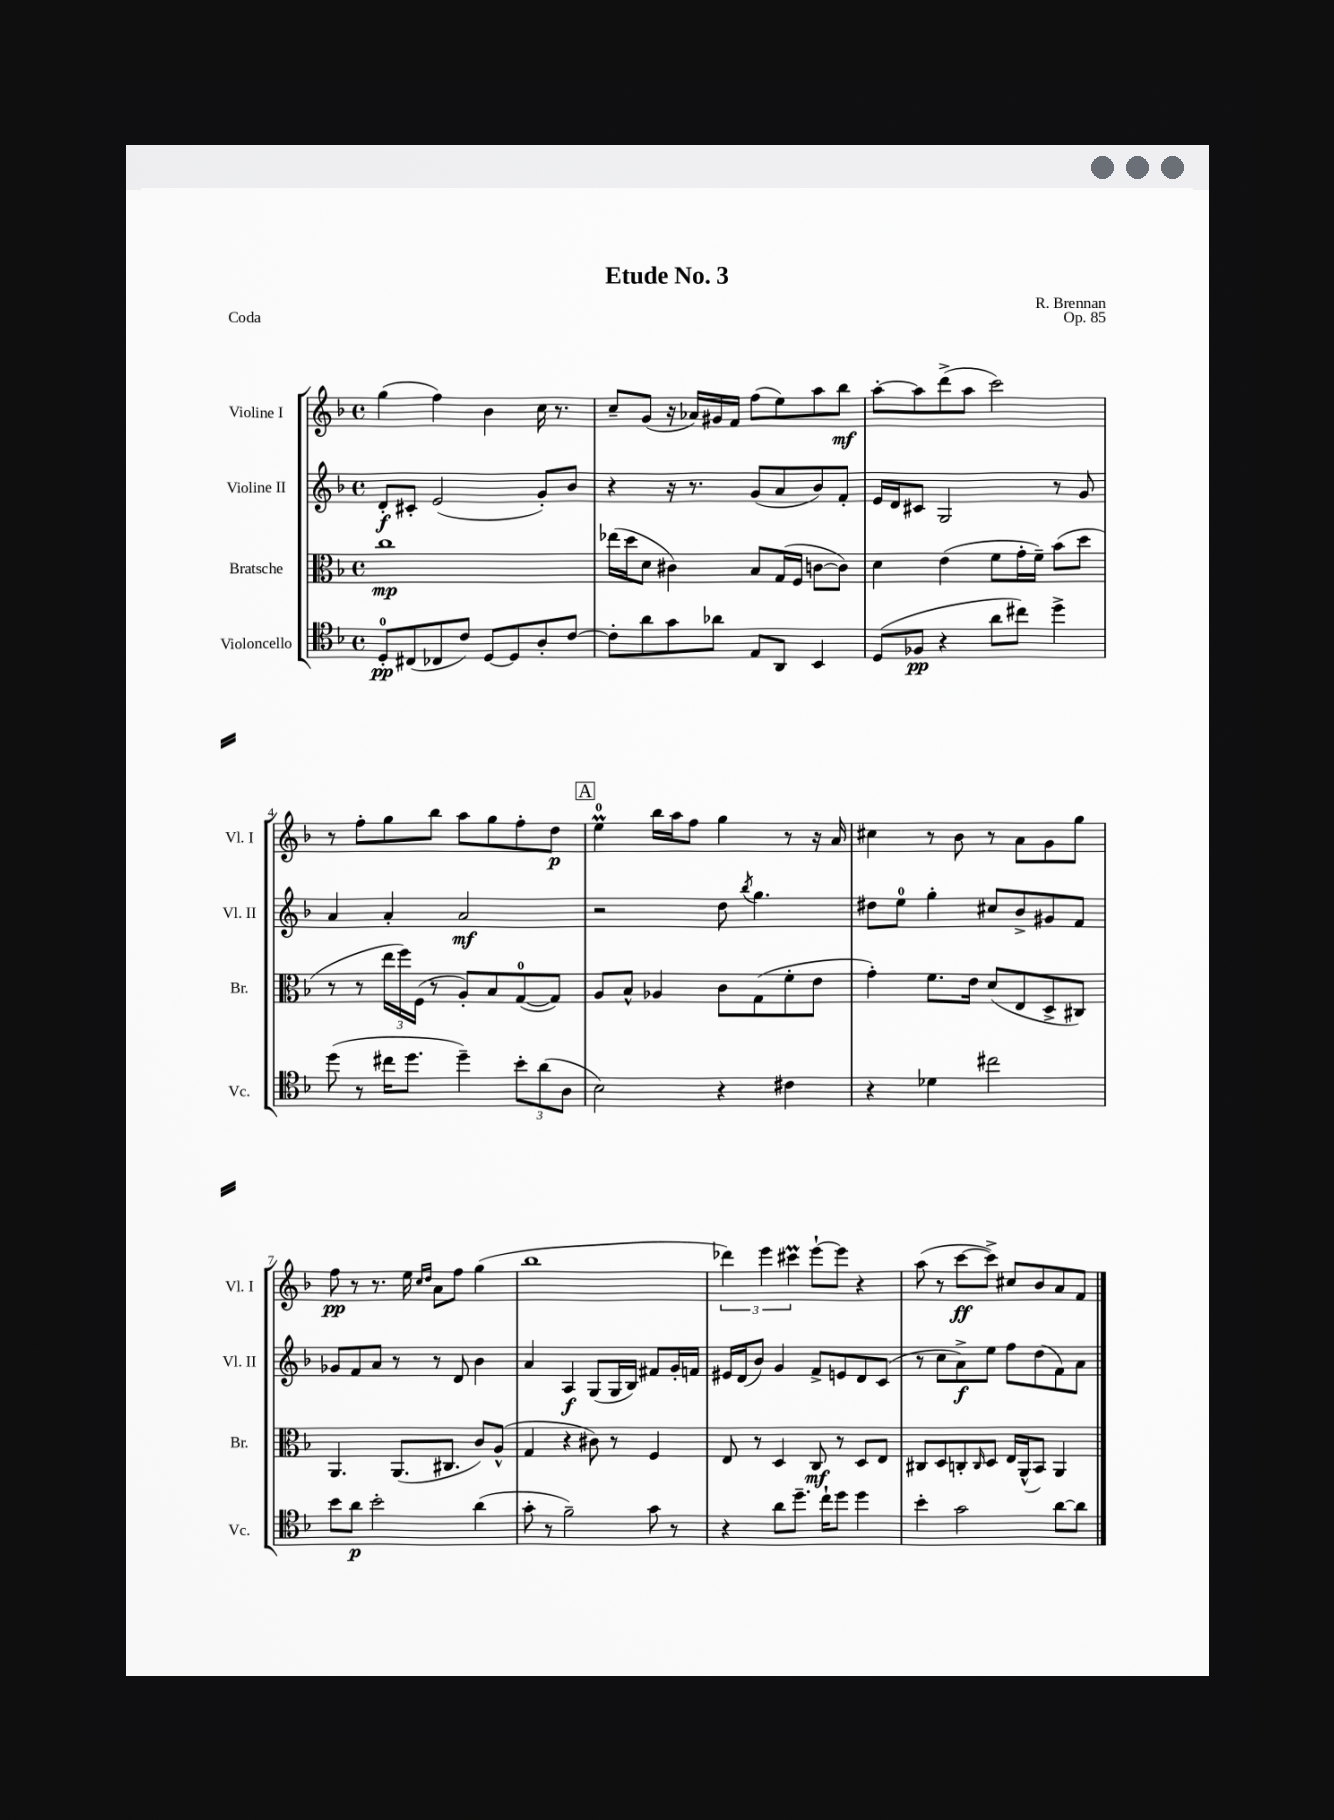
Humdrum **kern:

**kern	**dynam	**kern	**dynam	**kern	**dynam	**kern	**dynam
*part4	*part4	*part3	*part3	*part2	*part2	*part1	*part1
*staff4	*staff4	*staff3	*staff3	*staff2	*staff2	*staff1	*staff1
*I"Violoncello	*	*I"Bratsche	*	*I"Violine II	*	*I"Violine I	*
*I'Vc.	*	*I'Br.	*	*I'Vl. II	*	*I'Vl. I	*
*clefC4	*	*clefC3	*	*clefG2	*	*clefG2	*
*k[b-]	*	*k[b-]	*	*k[b-]	*	*k[b-]	*
*M4/4	*	*M4/4	*	*M4/4	*	*M4/4	*
*met(c)	*	*met(c)	*	*met(c)	*	*met(c)	*
=1	=1	=1	=1	=1	=1	=1	=1
8D'/L	pp	1cc	mp	8d'/L	f	(4gg\	.
(8C#X/	.	.	.	8c#X'/J	.	.	.
8C-X/	.	.	.	(2e/	.	4ff\)	.
8c/J)	.	.	.	.	.	.	.
[8D/L	.	.	.	.	.	4b-\	.
8D/]	.	.	.	.	.	.	.
8A'/	.	.	.	8g'/L)	.	16cc\	.
.	.	.	.	.	.	8.r	.
[8c/J	.	.	.	8b-/J	.	.	.
=2	=2	=2	=2	=2	=2	=2	=2
8c'\L]	.	(16ee-X\LL	.	4r	.	8cc~/L	.
.	.	16dd\J	.	.	.	.	.
8a\	.	8d\J	.	.	.	(8g/J	.
8g\	.	4c#X\)	.	16r	.	16r	.
.	.	.	.	8.r	.	16a-X/LL)	.
8a-X\J	.	.	.	.	.	16g#X/	.
.	.	.	.	.	.	16f/JJ	.
8E/L	.	8B-/L	.	(8g/L	.	(8ff\L	.
8AA/J	.	(16G/L	.	8a/	.	8ee\)	.
.	.	16F/JJ	.	.	.	.	.
4BB-/	.	[8cn\L	.	8b-/)	.	8aa\	.
.	.	8c\J])	.	8f'/J	.	8bb-\J	mf
=3	=3	=3	=3	=3	=3	=3	=3
(8D/L	.	4d\	.	16e/LL	.	[8aa'\L	.
.	.	.	.	16d/J	.	.	.
8F-X/J	pp	.	.	8c#X/J	.	8aa\]	.
4r	.	(4e\	.	2G/	.	(8ddd^\	.
.	.	.	.	.	.	8aa\J	.
8a\L	.	8f\L	.	.	.	2ccc\)	.
8cc#X\J)	.	16g'\L	.	.	.	.	.
.	.	16f~\JJ)	.	.	.	.	.
4dd^\	.	(8b-\L	.	8r	.	.	.
.	.	8dd\J	.	8g/	.	.	.
!!LO:LB:g=z
=4	=4	=4	=4	=4	=4	=4	=4
(8dd\	.	8r	.	4a/	.	8r	.
8r	.	8r	.	.	.	8ff'\L	.
16cc#X\KL	.	24ee\LL	.	4a'/	.	8gg\	.
.	.	24ff\)	.	.	.	.	.
8.dd\J	.	.	.	.	.	.	.
.	.	(24F\JJ	.	.	.	.	.
.	.	8r	.	.	.	8bb-\J	.
4dd~\)	.	8A'/L)	.	2a/	mf	8aa\L	.
.	.	8B-/	.	.	.	8gg\	.
12b-'\L	.	([8G/	.	.	.	8ff'\	.
(12a\	.	.	.	.	.	.	.
.	.	8G/J])	.	.	.	8dd\J	p
12A\J	.	.	.	.	.	.	.
!!LO:REH:place=s1:t=A
=5	=5	=5	=5	=5	=5	=5	=5
2B-\)	.	8A/L	.	2r	.	4eem\	.
.	.	8B-^^/J	.	.	.	.	.
.	.	4A-X/	.	.	.	16bb-\LL	.
.	.	.	.	.	.	16aa\J	.
.	.	.	.	.	.	8ff\J	.
4r	.	8c\L	.	8dd\	.	4gg\	.
.	.	.	.	8qbb-/	.	.	.
.	.	(8G\	.	4.gg\	.	.	.
4c#X\	.	8f'\	.	.	.	8r	.
.	.	8e\J	.	.	.	16r	.
.	.	.	.	.	.	16a/	.
=6	=6	=6	=6	=6	=6	=6	=6
4r	.	4g'\)	.	8dd#X\L	.	4cc#X\	.
.	.	.	.	8ee\J	.	.	.
4d-X\	.	8.f\L	.	4gg'\	.	8r	.
.	.	.	.	.	.	8b-\	.
.	.	16e\Jk	.	.	.	.	.
2cc#X\	.	(8d/L	.	8cc#X/L	.	8r	.
.	.	8E/	.	8b-^/	.	8a\L	.
.	.	8D^/	.	8g#X/	.	8g\	.
.	.	8C#X/J)	.	8f/J	.	8gg\J	.
!!LO:LB:g=z
=7	=7	=7	=7	=7	=7	=7	=7
8b-\L	.	4.AA/	.	8g-X/L	.	8ff\	pp
8a\J	p	.	.	8f/	.	8r	.
2b-'\	.	.	.	8a/J	.	8.r	.
.	.	(8.AA/L	.	8r	.	.	.
.	.	.	.	.	.	16ee\	.
.	.	.	.	.	.	16qqcc/LL	.
.	.	.	.	.	.	16qqdd/JJ	.
.	.	.	.	8r	.	8a\L	.
.	.	8.C#X/J	.	.	.	.	.
.	.	.	.	8d/	.	8ff\J	.
(4a\	.	8c/L)	.	4b-\	.	(4gg\	.
.	.	(8A^^/J	.	.	.	.	.
=8	=8	=8	=8	=8	=8	=8	=8
8g'\	.	4G/	.	4a/	.	1bb-	.
8r	.	.	.	.	.	.	.
2f~\)	.	4r	.	4A/	f	.	.
.	.	8c#X\)	.	(8G/L	.	.	.
.	.	8r	.	16G/L	.	.	.
.	.	.	.	16B-/JJ)	.	.	.
8g\	.	4F/	.	8f#X/L	.	.	.
8r	.	.	.	16g'/L	.	.	.
.	.	.	.	16fn/JJ	.	.	.
=9	=9	=9	=9	=9	=9	=9	=9
4r	.	8E/	.	16e#X/LL	.	6ddd-X\)	.
.	.	.	.	(16d/J	.	.	.
.	.	8r	.	8b-/J)	.	.	.
.	.	.	.	.	.	6eee\	.
8a\L	.	4D/	.	4g/	.	.	.
.	.	.	.	.	.	6ccc#Xm\	.
8.dd~\J	.	.	.	.	.	.	.
.	.	8C/	mf	8f^/L	.	[8eee`\L	.
16cc`\KL	.	.	.	.	.	.	.
8dd\J	.	8r	.	8en/	.	8eee\J]	.
4dd\	.	8D/L	.	8d/	.	4r	.
.	.	8E/J	.	(8c/J	.	.	.
=10	=10	=10	=10	=10	=10	=10	=10
4b-'\	.	8C#X/L	.	8r	.	(8aa\	.
.	.	8D/	.	8cc\L	.	8r	.
2g\	.	8Cn'/	.	8a^\)	f	[8ccc\L	ff
.	.	16qqC/	.	.	.	.	.
.	.	8D/J	.	8ee\J	.	8ccc^\J])	.
.	.	16E/LL	.	8ff\L	.	8cc#X/L	.
.	.	(16AA^^/J	.	.	.	.	.
.	.	8BB-/J)	.	(8dd\	.	8b-/	.
[8a\L	.	4AA/	.	8f\)	.	8a/	.
8a\J]	.	.	.	8a\J	.	8f/J	.
==	==	==	==	==	==	==	==
*-	*-	*-	*-	*-	*-	*-	*-
